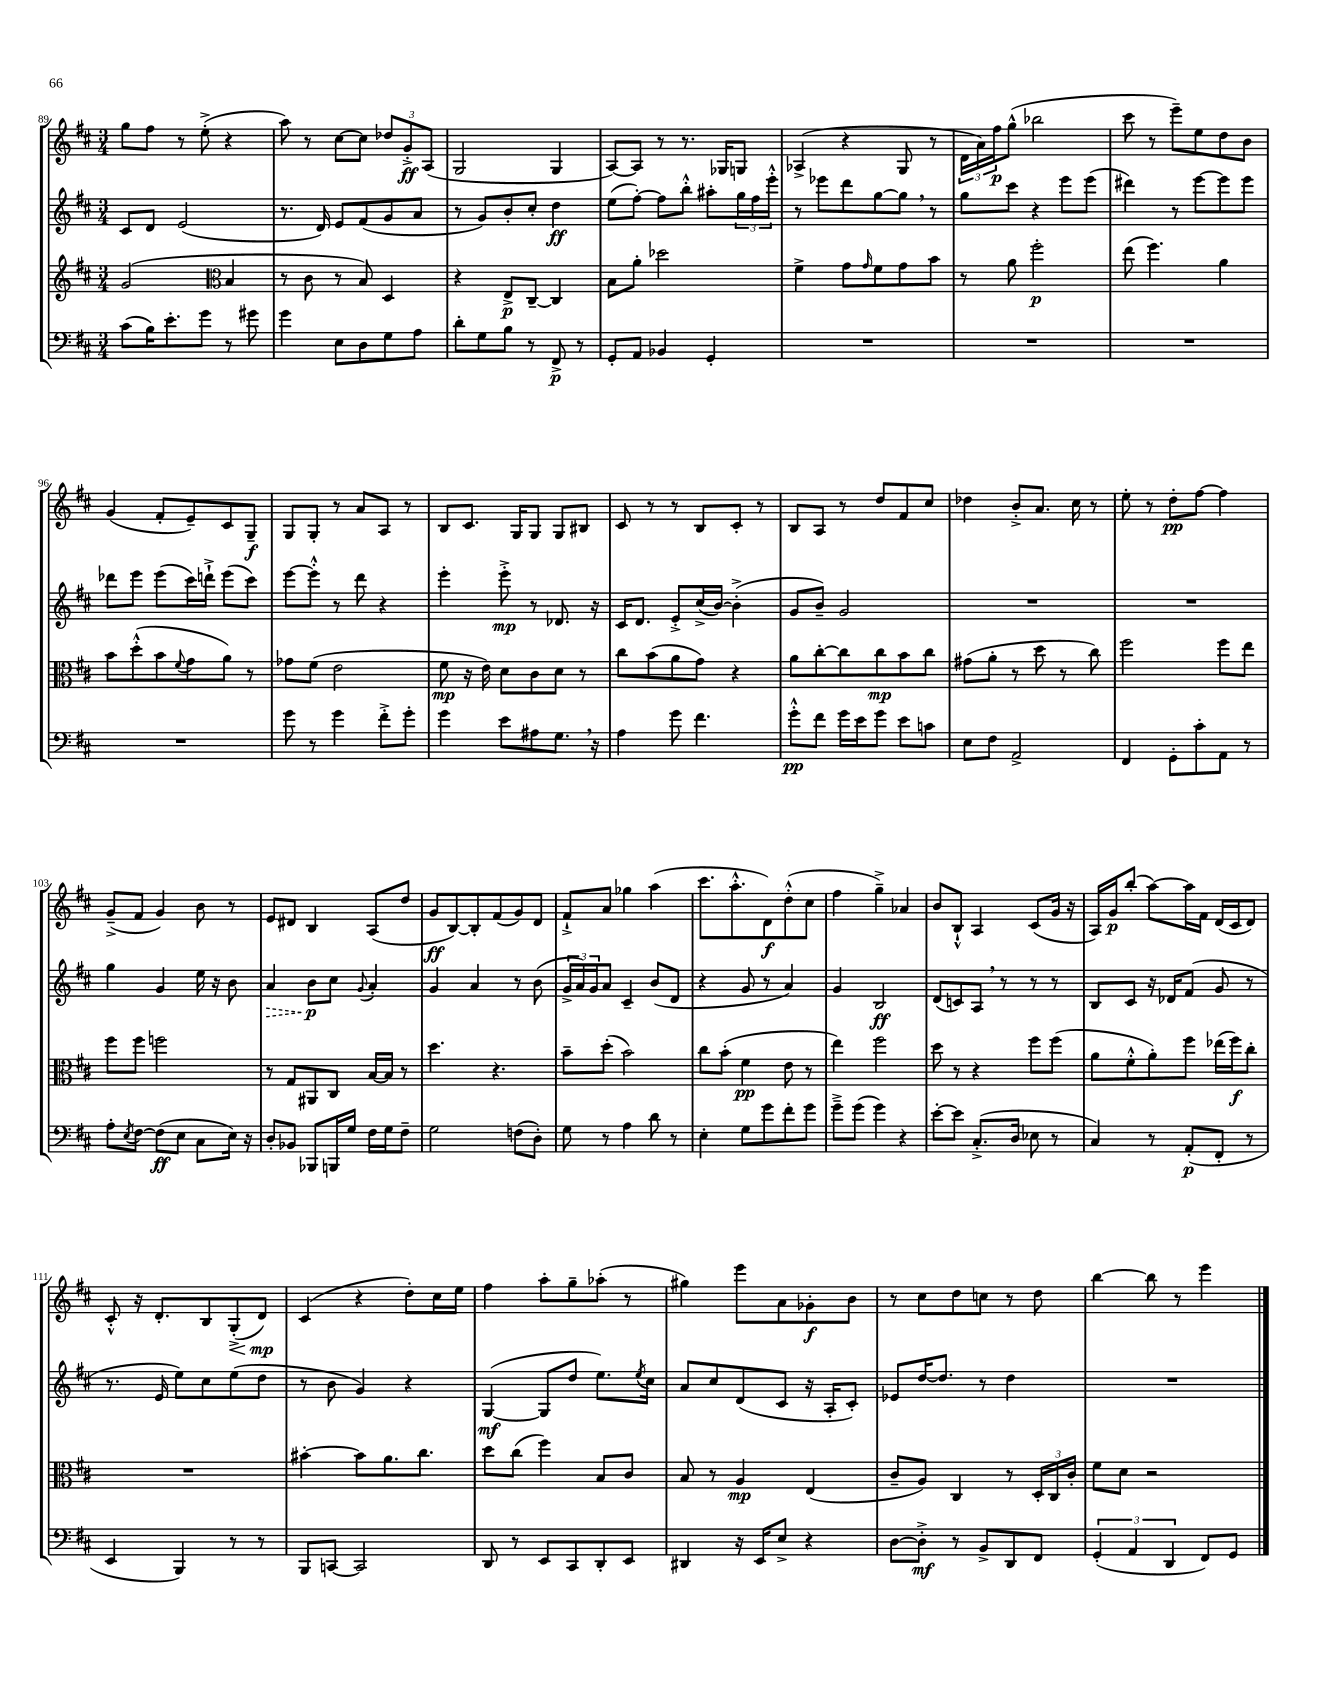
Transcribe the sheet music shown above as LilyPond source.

<<
\new StaffGroup <<
\new Staff = "s0" {
    \clef treble \key d \major \numericTimeSignature \time 3/4
    g''8 fis''8 r8 e''8-.->( r4 |
    a''8) r8 cis''8~ cis''8 \tuplet 3/2 { des''8 g'8-.->\ff a8( } |
    g2 g4 |
    a8~) a8 r8 r8. ges16 g8 |
    aes4->( r4 g8 r8 |
    \tuplet 3/2 { d'16 a'16) fis''16\p } g''8-^( bes''2 |
    cis'''8 r8 e'''8--) e''8 d''8 b'8 |
    g'4( fis'8-. e'8--) cis'8 g8--\f |
    g8 g8-. r8 a'8 a8 r8 |
    b8 cis'8. g16 g8 g8 bis8 |
    cis'8 r8 r8 b8 cis'8-. r8 |
    b8 a8 r8 d''8 fis'8 cis''8 |
    des''4 b'8-.-> a'8. cis''16 r8 |
    e''8-. r8 d''8-.\pp fis''8~ fis''4 |
    g'8--->( fis'8 g'4) b'8 r8 |
    e'8 dis'8 b4 a8( d''8 |
    g'8\ff b8~) b8-. fis'8( g'8) d'8 |
    fis'8-!-> a'8 ges''4 a''4( |
    cis'''8. a''8.-.-^ d'8\f) d''8-.-^( cis''8 |
    fis''4 g''4--->) aes'4 |
    b'8 b8-!-^ a4 cis'8( g'16 r16 |
    a16) g'16\p b''8-.( a''8~) a''16 fis'16 d'16( cis'16 d'8) |
    cis'8-.-^ r16 d'8.-. b8 g8-.->\<( d'8\mp\!) |
    cis'4( r4 d''8-.) cis''16 e''16 |
    fis''4 a''8-. g''8-- aes''8-.( r8 |
    gis''4) e'''8 a'8 ges'8-.\f b'8 |
    r8 cis''8 d''8 c''8 r8 d''8 |
    b''4~ b''8 r8 e'''4 \bar "|." |
}
\new Staff = "s1" {
    \clef treble \key d \major \numericTimeSignature \time 3/4
    cis'8 d'8 e'2( |
    r8. d'16) e'8 fis'8( g'8 a'8 |
    r8 g'8) b'8-. cis''8-. d''4\ff |
    e''8( fis''8~-.) fis''8 b''8-.-^ ais''8-. \tuplet 3/2 { g''16 fis''16 e'''16-.-^ } |
    r8 ees'''8 d'''8 g''8~ g''8 \breathe r8 |
    g''8 cis'''8 r4 e'''8 e'''8( |
    dis'''4) r8 e'''8~ e'''8 e'''8 |
    des'''8 e'''8 e'''8( cis'''16) d'''16-!-> e'''8( cis'''8) |
    e'''8~ e'''8-.-^ r8 d'''8 r4 |
    e'''4-. e'''8-.->\mp r8 des'8. r16 |
    cis'16 d'8. e'8-.-> cis''16->( b'16~) b'4-.->( |
    g'8 b'8--) g'2 |
    R2. |
    R2. |
    g''4 g'4 e''16 r16 b'8 |
    \once \override Hairpin.style = #'dashed-line a'4\> b'8\p\! cis''8 \appoggiatura { g'8 } a'4-. |
    g'4 a'4 r8 b'8( |
    \tuplet 3/2 { g'16-> a'16) g'16 } a'8 cis'4-- b'8( d'8 |
    r4 g'8 r8 a'4) |
    g'4 b2\ff |
    d'8( c'8) a8 \breathe r8 r8 r8 |
    b8 cis'8 r16 des'16 fis'8( g'8 r8 |
    r8. e'16 e''8) cis''8 e''8( d''8 |
    r8 b'8 g'4) r4 |
    g4~\mf( g8 d''8 e''8.) \acciaccatura { e''8 } cis''16 |
    a'8 cis''8 d'8( cis'8 r16 a16-. cis'8-.) |
    ees'8 d''16~ d''8. r8 d''4 |
    R2. \bar "|." |
}
\new Staff = "s2" {
    \clef treble \key d \major \numericTimeSignature \time 3/4
    g'2( \clef alto b4 |
    r8 cis'8 r8 b8) d4 |
    r4 e8->\p cis8~-- cis4 |
    b8 a'8-. des''2 |
    fis'4-> g'8 \grace { g'16 } fis'8 g'8 b'8 |
    r8 a'8 fis''2-.\p |
    e''8( fis''4.) a'4 |
    b'8 d''8-.-^( b'8 \appoggiatura { fis'8 } g'8 a'8) r8 |
    ges'8 fis'8( e'2 |
    fis'8\mp r16 e'16) d'8 cis'8 d'8 r8 |
    cis''8 b'8( a'8 g'8) r4 |
    a'8 cis''8~-. cis''8 cis''8\mp b'8 cis''8 |
    gis'8( a'8-. r8 d''8 r8 cis''8) |
    fis''2 fis''8 e''8 |
    fis''8 fis''8 f''2 |
    r8 g8 ais,8 cis8 b16~ b16 r8 |
    d''4. r4. |
    b'8-- d''8-.( b'2) |
    cis''8 b'8-.( fis'4\pp e'8 r8 |
    e''4) fis''2 |
    d''8 r8 r4 fis''8 fis''8( |
    a'8 fis'8-.-^ a'8-.) fis''8 ees''16( fis''16\f) cis''8-. |
    R2. |
    bis'4~-. bis'8 a'8. cis''8. |
    d''8 cis''8( fis''4) b8 cis'8 |
    b8 r8 a4\mp e4( |
    cis'8-- a8) cis4 r8 \tuplet 3/2 { d16-. cis16 cis'16-. } |
    fis'8 d'8 r2 \bar "|." |
}
\new Staff = "s3" {
    \clef bass \key d \major \numericTimeSignature \time 3/4
    cis'8( b16) e'8.-. g'8 r8 gis'8 |
    g'4 e8 d8 g8 a8 |
    d'8-. g8 b8 r8 fis,8->\p r8 |
    g,8-. a,8 bes,4 g,4-. |
    R2. |
    R2. |
    R2. |
    R2. |
    g'8 r8 g'4 fis'8-.-> g'8-. |
    g'4 e'8 ais8 g8. \breathe r16 |
    a4 g'8 fis'4. |
    g'8-.-^\pp fis'8 g'16 e'16 g'8 e'8 c'8 |
    e8 fis8 a,2-> |
    fis,4 g,8-. cis'8-. a,8 r8 |
    a8-. \acciaccatura { e8 } fis8~ fis8\ff( e8 cis8 e16) r16 |
    d8-. bes,8 bes,,8 b,,16 g16 fis16 g16 fis8-- |
    g2 f8( d8-.) |
    g8 r8 a4 d'8 r8 |
    e4-. g8 g'8 fis'8-. g'8 |
    g'8---> g'8( g'4) r4 |
    e'8~-. e'8 cis8.-.->( d16 ees8 r8 |
    cis4) r8 a,8-.\p( fis,8-. r8 |
    e,4 b,,4) r8 r8 |
    b,,8 c,8~ c,2 |
    d,8 r8 e,8 cis,8 d,8-. e,8 |
    dis,4 r16 e,16 e8-> r4 |
    d8~ d8-.->\mf r8 b,8-> d,8 fis,8 |
    \tuplet 3/2 { g,4-.( a,4 d,4 } fis,8) g,8 \bar "|." |
}
>>
>>
\layout { \context { \Score currentBarNumber = #89 } }
